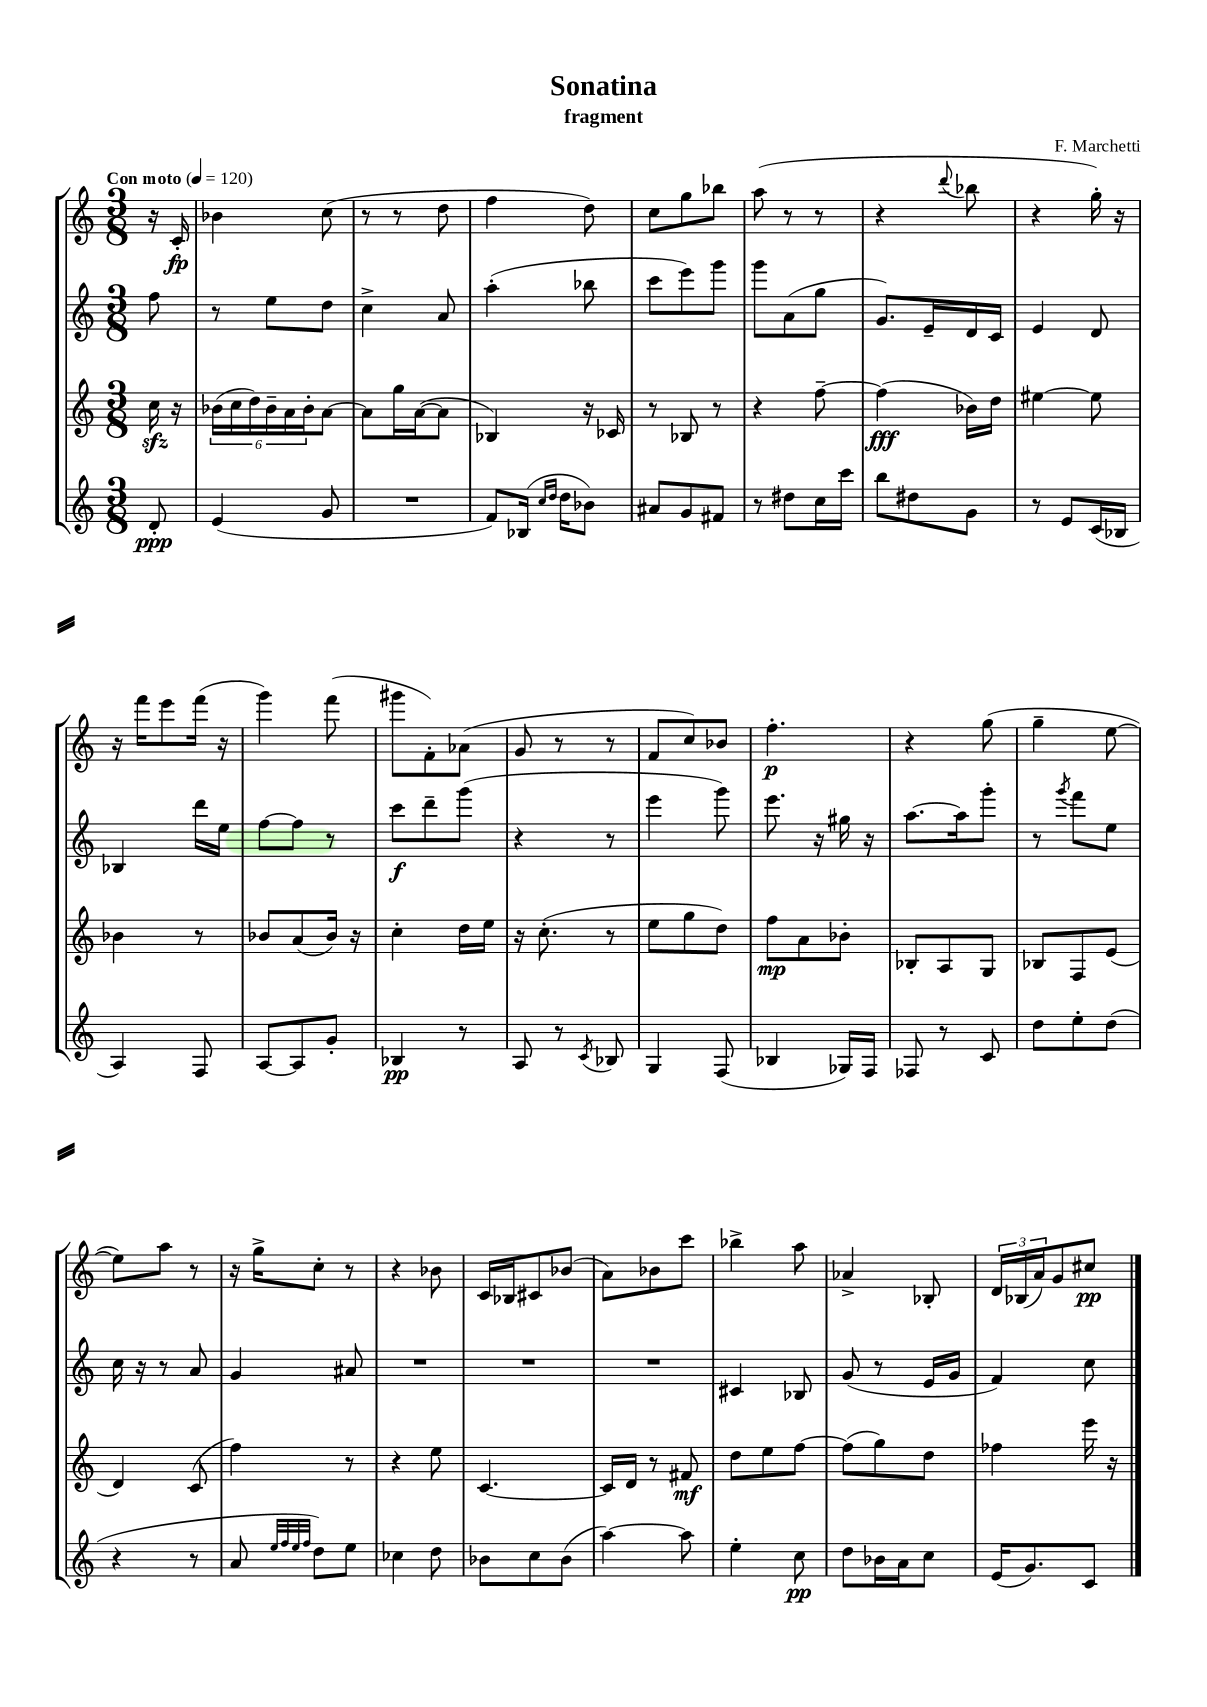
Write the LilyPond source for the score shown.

\header { title = "Sonatina" composer = "F. Marchetti" subtitle = "fragment" }
<<
\new StaffGroup <<
\new Staff = "s0" {
    \clef treble \key c \major \numericTimeSignature \time 3/8 \partial 8 \tempo "Con moto" 4 = 120
    r16 c'16-.\fp |
    bes'4 c''8( |
    r8 r8 d''8 |
    f''4 d''8) |
    c''8 g''8 bes''8 |
    a''8( r8 r8 |
    r4 \appoggiatura { d'''8 } bes''8 |
    r4 g''16-.) r16 |
    r16 f'''16 e'''8 f'''16( r16 |
    g'''4) f'''8( |
    gis'''8 f'8-.) aes'8( |
    g'8 r8 r8 |
    f'8 c''8) bes'8 |
    f''4.-.\p |
    r4 g''8( |
    g''4-- e''8~ |
    e''8) a''8 r8 |
    r16 g''16-> c''8-. r8 |
    r4 bes'8 |
    c'16 bes16 cis'8 bes'8( |
    a'8) bes'8 c'''8 |
    bes''4-> a''8 |
    aes'4-> bes8-. |
    \tuplet 3/2 { d'16 bes16( a'16) } g'8 cis''8\pp \bar "|." |
}
\new Staff = "s1" {
    \clef treble \key c \major \numericTimeSignature \time 3/8 \partial 8
    f''8 |
    r8 e''8 d''8 |
    c''4-> a'8 |
    a''4-.( bes''8 |
    c'''8 e'''8) g'''8 |
    g'''8 a'8( g''8 |
    g'8.) e'16-- d'16 c'16 |
    e'4 d'8 |
    bes4 d'''16 e''16 |
    f''8~ f''8 r8 |
    c'''8\f d'''8-- g'''8( |
    r4 r8 |
    e'''4 g'''8) |
    e'''8. r16 gis''16 r16 |
    a''8.~ a''16 g'''8-. |
    r8 \acciaccatura { g'''8 } f'''8 e''8 |
    c''16 r16 r8 a'8 |
    g'4 ais'8 |
    R4. |
    R4. |
    R4. |
    cis'4 bes8 |
    g'8( r8 e'16 g'16 |
    f'4) c''8 \bar "|." |
}
\new Staff = "s2" {
    \clef treble \key c \major \numericTimeSignature \time 3/8 \partial 8
    c''16\sfz r16 |
    \tuplet 6/4 { bes'16( c''16 d''16) bes'16-- a'16 bes'16-. } a'8~ |
    a'8 g''16 a'16~( a'8 |
    bes4) r16 ces'16 |
    r8 bes8 r8 |
    r4 f''8~-- |
    f''4\fff( bes'16) d''16 |
    eis''4~ eis''8 |
    bes'4 r8 |
    bes'8 a'8( bes'16) r16 |
    c''4-. d''16 e''16 |
    r16 c''8.-.( r8 |
    e''8 g''8 d''8) |
    f''8\mp a'8 bes'8-. |
    bes8-. a8 g8 |
    bes8 f8 e'8( |
    d'4) c'8( |
    f''4) r8 |
    r4 e''8 |
    c'4.~ |
    c'16 d'16 r8 fis'8\mf |
    d''8 e''8 f''8~ |
    f''8( g''8) d''8 |
    fes''4 e'''16 r16 \bar "|." |
}
\new Staff = "s3" {
    \clef treble \key c \major \numericTimeSignature \time 3/8 \partial 8
    d'8-.\ppp |
    e'4( g'8 |
    R4. |
    f'8) bes16( \grace { c''16 d''16 } d''16 bes'8) |
    ais'8 g'8 fis'8 |
    r8 dis''8 c''16 c'''16 |
    b''8 dis''8 g'8 |
    r8 e'8 c'16( bes16 |
    a4) f8 |
    a8~ a8 g'8-. |
    bes4\pp r8 |
    a8 r8 \acciaccatura { c'8 } bes8 |
    g4 f8( |
    bes4 ges16) f16 |
    fes8 r8 c'8 |
    d''8 e''8-. d''8( |
    r4 r8 |
    a'8 \grace { e''32 f''32 e''32 f''32 } d''8) e''8 |
    ces''4 d''8 |
    bes'8 c''8 bes'8( |
    a''4~) a''8 |
    e''4-. c''8\pp |
    d''8 bes'16 a'16 c''8 |
    e'16( g'8.) c'8 \bar "|." |
}
>>
>>
\layout { \context { \Score \remove "Bar_number_engraver" } }
